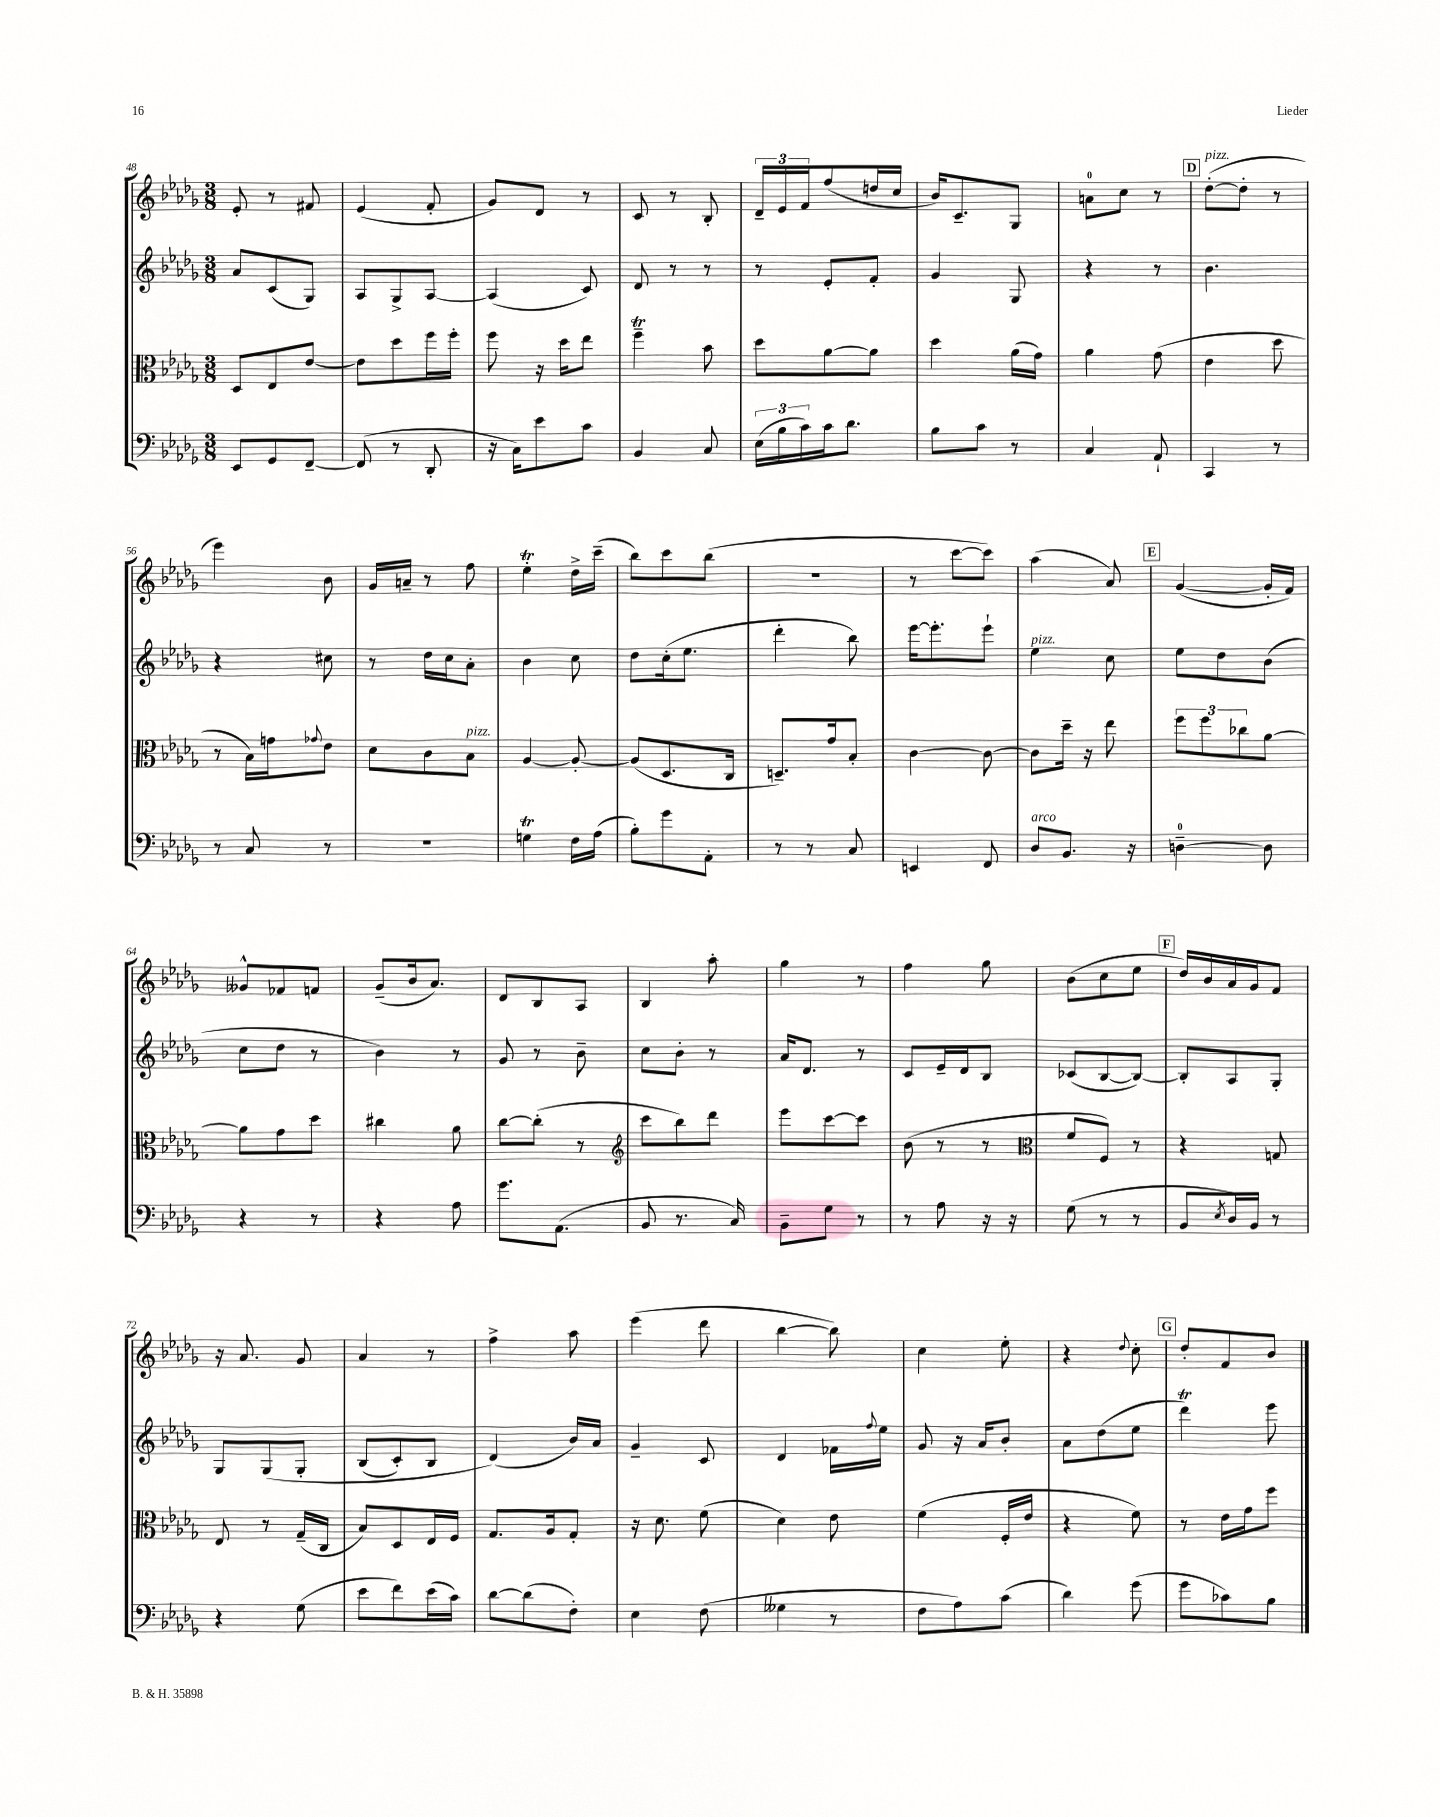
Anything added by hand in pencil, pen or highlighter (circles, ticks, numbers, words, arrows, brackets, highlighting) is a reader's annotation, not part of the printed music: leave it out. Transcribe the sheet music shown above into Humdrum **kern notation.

**kern	**kern	**kern	**kern
*staff4	*staff3	*staff2	*staff1
*clefF4	*clefC3	*clefG2	*clefG2
*k[b-e-a-d-g-]	*k[b-e-a-d-g-]	*k[b-e-a-d-g-]	*k[b-e-a-d-g-]
*M3/8	*M3/8	*M3/8	*M3/8
8EE-	8D-	8a-	8e-'
8GG-	8E-	(8c	8r
[8FF~	[8e-	8G-)	8f#
=	=	=	=
(8FF]	8e-]	8A-	(4e-
8r	8dd-	8G-^	.
8DD-'	16ff	[8A-	8f'
.	16ff'	.	.
=	=	=	=
16r	8ff	(4A-]	8g-)
16C)	.	.	.
8e-	16r	.	8d-
.	16dd-	.	.
8c	8ee-	8c)	8r
=	=	=	=
4BB-	4ff~	8d-	8c
.	.	8r	8r
8C	8b-	8r	8B-'
=	=	=	=
(24E-	8dd-	8r	24d-~
24B-	.	.	24e-
24c)	.	.	24f
16c	[8a-	8e-'	(8ff
8.d-	.	.	.
.	8a-]	8f'	16dd
.	.	.	16cc
=	=	=	=
8B-	4dd-	4g-	16b-)
.	.	.	8.c~
8c	.	.	.
8r	(16a-	8G-	8G-
.	16g-)	.	.
=	=	=	=
4C	4a-	4r	8a
.	.	.	8cc
8AA-`	(8g-	8r	8r
=	=	=	=
4CC	4e-	4.b-	([8dd-'
.	.	.	8dd-']
8r	8dd-	.	8r
=	=	=	=
8r	8r	4r	4eee-)
8C	16B-)	.	.
.	16g	.	.
.	8qqg-	.	.
8r	8e-	8cc#	8b-
=	=	=	=
4.r	8d-	8r	16g-
.	.	.	16a~
.	8c	16dd-	8r
.	.	16cc	.
.	8B-	8a-'	8ff
=	=	=	=
4G	[4A-	4b-	4ee-'
16F	8A-'_	8cc	16dd-^
(16A-	.	.	(16ccc~
=	=	=	=
8B-')	(8A-]	8dd-	8bb-)
8g-	8.D-	(16cc'	8ccc
.	.	8.ee-	.
8AA-'	.	.	(8bb-
.	16C	.	.
=	=	=	=
8r	8.D~)	4ddd-'	4.r
8r	.	.	.
.	16g-	.	.
8C	8B-'	8bb-)	.
=	=	=	=
4EE	[4c	[16eee-	8r
.	.	8.eee-']	.
.	.	.	[8ccc
8FF	8c_	8eee-`	8ccc])
=	=	=	=
8D-	8c]	4ee-	(4aa-
8.BB-	16dd-~	.	.
.	16r	.	.
.	8ee-	8cc	8a-)
16r	.	.	.
=	=	=	=
[4D~	12ff	8ee-	([4g-
.	12ff	.	.
.	.	8dd-	.
.	12cc-	.	.
8D]	[8a-	(8b-	16g-']
.	.	.	16f)
=	=	=	=
4r	8a-]	8cc	8g--^^
.	8g-	8dd-	8f-
8r	8dd-	8r	8f
=	=	=	=
4r	4cc#	4b-)	(8g-~
.	.	.	16b-
.	.	.	8.a-)
8A-	8a-	8r	.
=	=	=	=
8.g-	[8cc	8g-	8d-
.	(8cc']	8r	8B-
(8.AA-	.	.	.
.	8r	8b-~	8A-
=	=	=	=
*	*clefG2	*	*
8BB-	8ccc	8cc	4B-
8.r	8bb-)	8b-'	.
.	8ddd-	8r	8aa-'
16C)	.	.	.
=	=	=	=
8BB-~	8eee-	16a-	4gg-
.	.	8.d-	.
8G-	[8ccc	.	.
8r	8ccc]	8r	8r
=	=	=	=
8r	(8b-	8c	4ff
8A-	8r	16e-~	.
.	.	16d-	.
16r	8r	8B-	8gg-
16r	.	.	.
=	=	=	=
*	*clefC3	*	*
(8G-	8f	(8c-	(8b-
8r	8F)	[8B-	8cc
8r	8r	8B-_)	8ee-
=	=	=	=
8BB-	4r	8B-']	16dd-)
.	.	.	16b-
8qE-	.	.	.
16D-)	.	8A-	16a-
16BB-	.	.	16g-
8r	8G	8G-'	8f
=	=	=	=
4r	8E-	8G-	16r
.	.	.	8.a-
.	8r	&(8G-	.
(8G-	(16G-~	8G-'	8g-
.	16C	.	.
=	=	=	=
8e-	8B-)	(8B-	4a-
8f)	8D-	8c')	.
(16e-	16E-	8B-	8r
16c)	16F	.	.
=	=	=	=
[8d-	8.G-	(4d-&)	4ff^
(8d-]	.	.	.
.	16A-	.	.
8F')	8G-'	16b-)	8aa-
.	.	16a-	.
=	=	=	=
4E-	16r	4g-~	(4eee-
.	8.d-	.	.
(8F	(8f	8c	8ddd-
=	=	=	=
4G--	4d-)	4d-	[4bb-
8r	8e-	16f-	8bb-])
.	.	8qqff	.
.	.	16ee-	.
=	=	=	=
8F	(4f	8g-	4cc
8A-)	.	16r	.
.	.	16a-	.
(8c	16F'	8b-'	8ee-'
.	16e-	.	.
=	=	=	=
4d-)	4r	8a-	4r
.	.	(8dd-	.
.	.	.	8qqdd-
(8g-	8f)	8ee-	8cc'
=	=	=	=
8g-	8r	4ddd-)	8dd-'
8c-)	16e-	.	8f
.	16g-	.	.
8B-	8ff	8eee-	8b-
==	==	==	==
*-	*-	*-	*-
